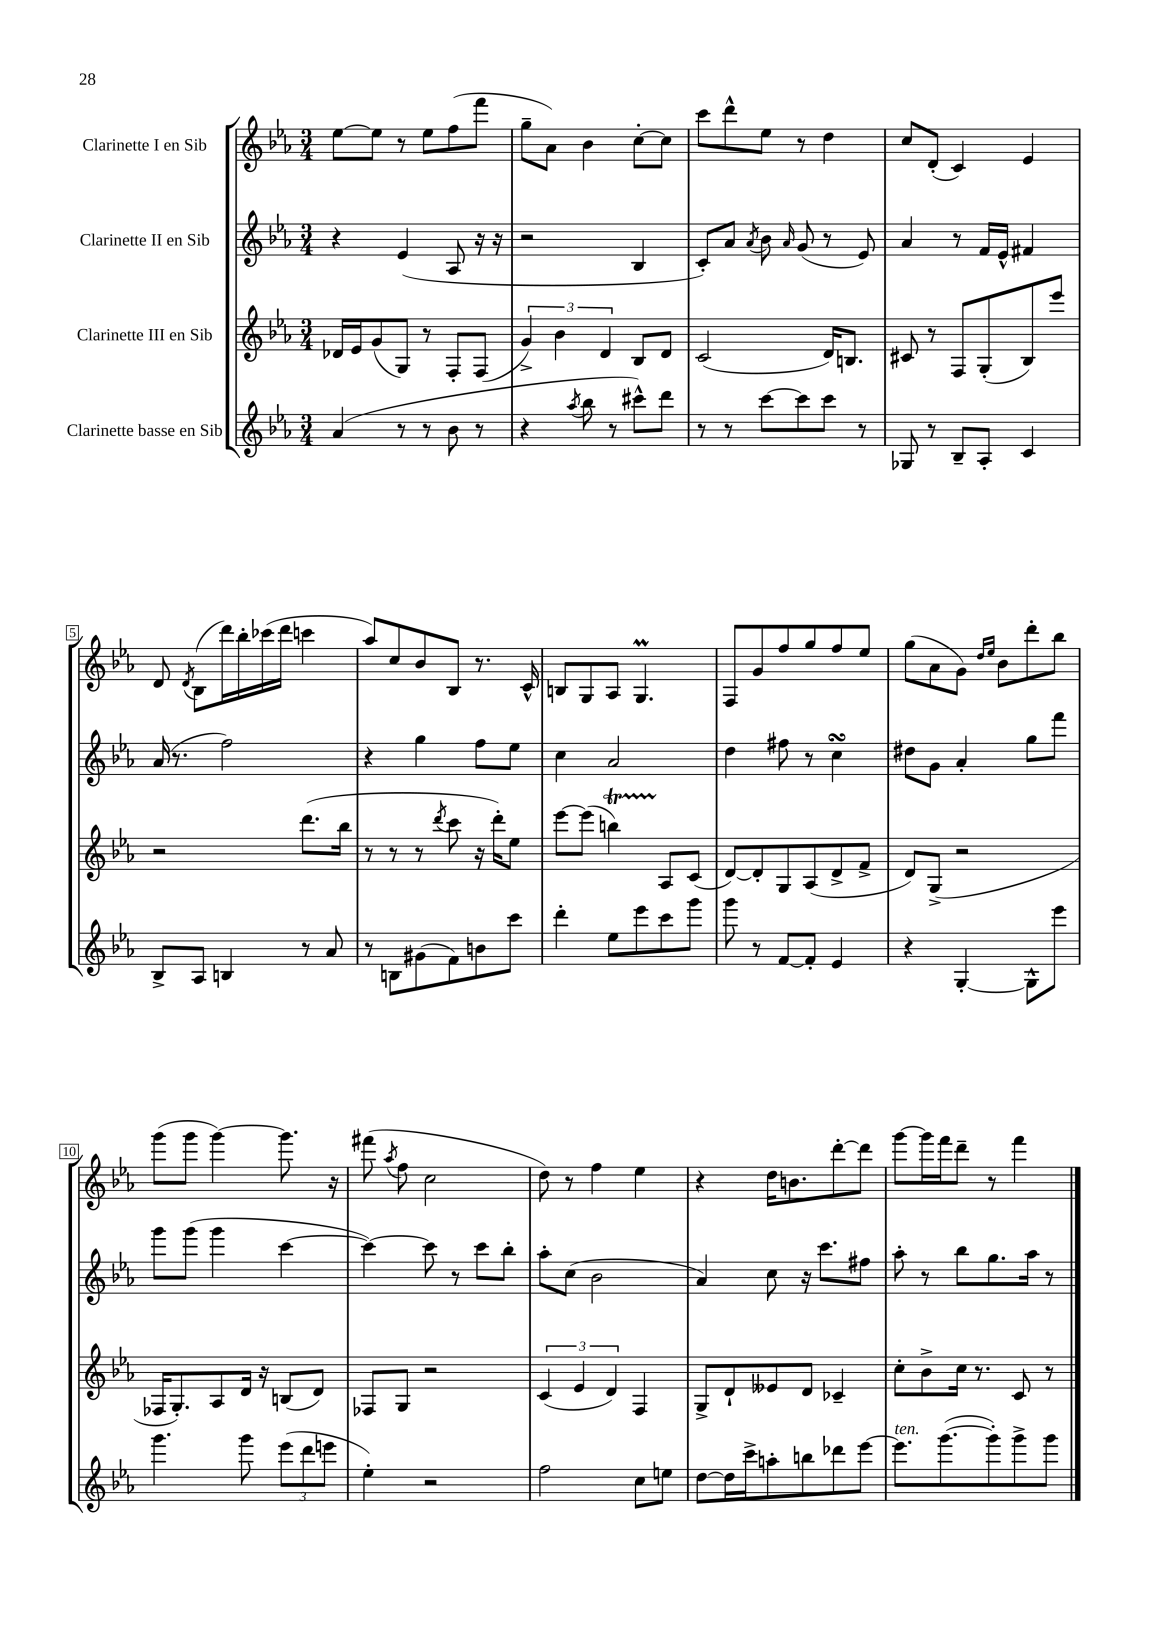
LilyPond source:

<<
\new StaffGroup <<
\new Staff = "s0" \with { instrumentName = "Clarinette I en Sib" } {
    \clef treble \key ees \major \numericTimeSignature \time 3/4
    \autoBeamOff ees''8[~ ees''8] r8 ees''8[ f''8( f'''8] |
    g''8[-- aes'8]) bes'4 c''8[~-. c''8] |
    c'''8[ d'''8-^ ees''8] r8 d''4 |
    c''8[ d'8]-.( c'4) ees'4 |
    d'8 \acciaccatura { d'8 } bes8[( d'''16) bes''16-. ces'''16( d'''16] c'''4 |
    aes''8[) c''8 bes'8 bes8] r8. c'16-^ |
    b8[ g8 aes8] g4.\prall |
    f8[ g'8 f''8 g''8 f''8 ees''8] |
    g''8[( aes'8 g'8]) \grace { d''16[ ees''16] } bes'8[ d'''8-. bes''8] |
    g'''8[( g'''8] g'''4~) g'''8. r16 |
    fis'''8( \acciaccatura { aes''8 } f''8 c''2 |
    d''8) r8 f''4 ees''4 |
    r4 d''16[ b'8. d'''8~-. d'''8] |
    g'''8[~ g'''16 f'''16 d'''8]-- r8 f'''4 \bar "|." |
}
\new Staff = "s1" \with { instrumentName = "Clarinette II en Sib" } {
    \clef treble \key ees \major \numericTimeSignature \time 3/4
    \autoBeamOff r4 ees'4( aes8 r16 r16 |
    r2 bes4 |
    c'8[-.) aes'8] \acciaccatura { aes'8 } bes'8 \grace { aes'16 } g'8( r8 ees'8) |
    aes'4 r8 f'16[ ees'16]-^ fis'4 |
    aes'16( r8. f''2) |
    r4 g''4 f''8[ ees''8] |
    c''4 aes'2 |
    d''4 fis''8 r8 c''4\turn |
    dis''8[ g'8] aes'4-. g''8[ f'''8] |
    g'''8[ g'''8]( g'''4 c'''4~ |
    c'''4~) c'''8 r8 c'''8[ bes''8]-. |
    aes''8[-. c''8]( bes'2 |
    aes'4) c''8 r16 c'''8.[ fis''8] |
    aes''8-. r8 bes''8[ g''8. aes''16] r8 \bar "|." |
}
\new Staff = "s2" \with { instrumentName = "Clarinette III en Sib" } {
    \clef treble \key ees \major \numericTimeSignature \time 3/4
    \autoBeamOff des'16[ ees'16 g'8( g8]) r8 f8[-. f8]( |
    \tuplet 3/2 { g'4->) bes'4 d'4 } bes8[ d'8] |
    c'2( d'16[) b8.] |
    cis'8 r8 f8[ g8-.( bes8) ees'''8] |
    r2 d'''8.[( bes''16] |
    r8 r8 r8 \acciaccatura { d'''8 } c'''8 r16 d'''16[-.) ees''8] |
    ees'''8[~ ees'''8]( b''4\startTrillSpan) aes8[\stopTrillSpan c'8]( |
    d'8[~) d'8-. g8 aes8( d'8-> f'8]-> |
    d'8[) g8]->( r2 |
    fes16[ g8.-.) aes8 d'16] r16 b8[( d'8]) |
    fes8[ g8] r2 |
    \tuplet 3/2 { c'4( ees'4 d'4) } f4 |
    g8[-> d'8-! eeses'8 d'8] ces'4-- |
    c''8[-. bes'8-> c''16] r8. c'8 r8 \bar "|." |
}
\new Staff = "s3" \with { instrumentName = "Clarinette basse en Sib" } {
    \clef treble \key ees \major \numericTimeSignature \time 3/4
    \autoBeamOff aes'4( r8 r8 bes'8 r8 |
    r4 \acciaccatura { aes''8 } bes''8 r8 cis'''8[-^) d'''8] |
    r8 r8 c'''8[~ c'''8 c'''8] r8 |
    ges8 r8 bes8[-- aes8]-. c'4 |
    bes8[-> aes8] b4 r8 aes'8 |
    r8 b8[ gis'8( f'8) b'8 c'''8] |
    d'''4-. ees''8[ ees'''8 c'''8 g'''8] |
    g'''8 r8 f'8[~ f'8]-. ees'4 |
    r4 g4~-. g8[-^ ees'''8] |
    g'''4. g'''8 \tuplet 3/2 { ees'''8[( d'''8 e'''8] } |
    ees''4-.) r2 |
    f''2 c''8[ e''8] |
    d''8[~ d''16 c'''16-> a''8-. b''8 des'''8 ees'''8]~ |
    ees'''8.[^\markup { \italic "ten." } g'''8.~( g'''8-.) g'''8-> g'''8] \bar "|." |
}
>>
>>
\layout { \context { \Score \override BarNumber.stencil = #(make-stencil-boxer 0.1 0.3 ly:text-interface::print) } }
